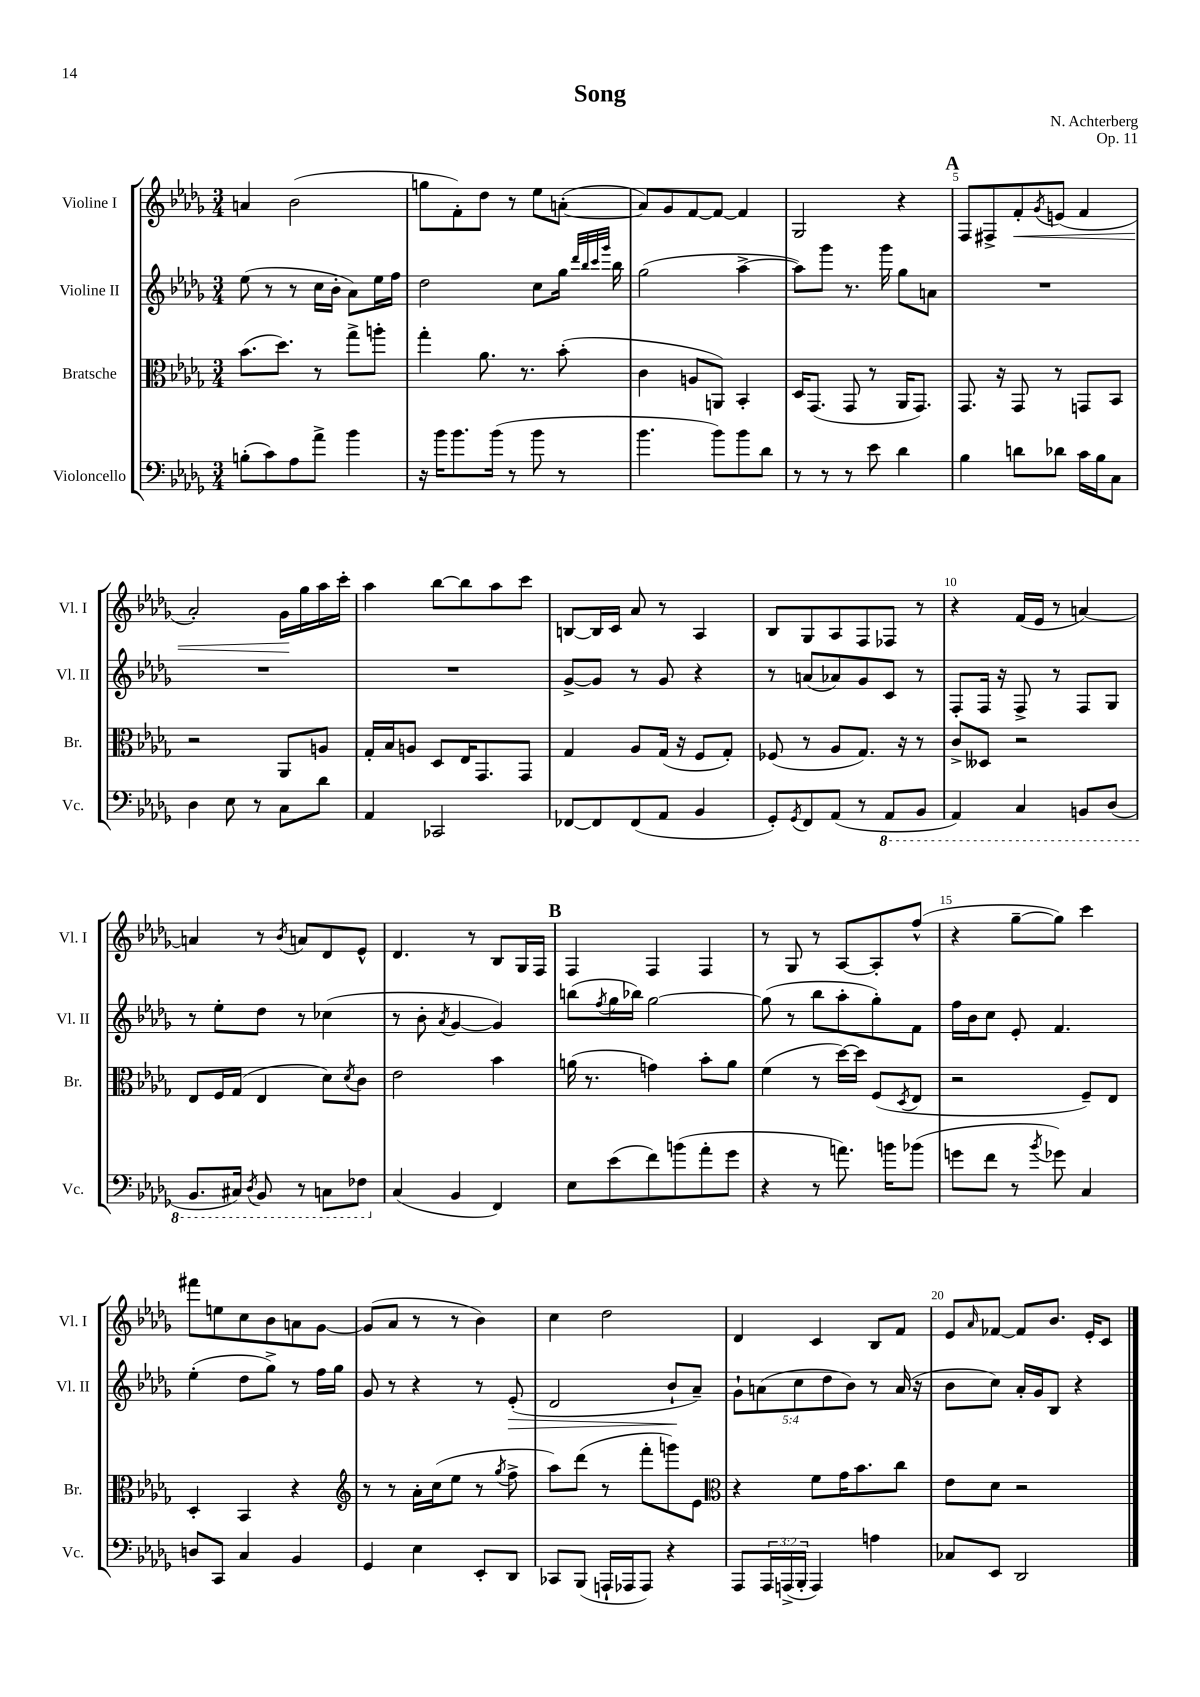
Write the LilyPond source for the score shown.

\header { title = "Song" composer = "N. Achterberg" opus = "Op. 11" }
<<
\new StaffGroup <<
\new Staff = "s0" \with { instrumentName = "Violine I" shortInstrumentName = "Vl. I" } {
    \clef treble \key des \major \numericTimeSignature \time 3/4
    a'4 bes'2( |
    g''8 f'8-.) des''8 r8 ees''8 a'8~-.( |
    a'8) ges'8 f'8~ f'8~ f'4 |
    ges2 r4 |
    \mark \markup { \bold "A" } f8 fis8-> f'8-.\< \acciaccatura { ges'8 } e'8( f'4 |
    aes'2-.) ges'16\! ges''16 aes''16 c'''16-. |
    aes''4 bes''8~ bes''8 aes''8 c'''8 |
    b8~ b16 c'16 aes'8 r8 aes4 |
    bes8 ges8 aes8 f8 fes8 r8 |
    r4 f'16( ees'16 r8 a'4~) |
    a'4 r8 \acciaccatura { bes'8 } a'8 des'8 ees'8-^ |
    des'4. r8 bes8 ges16 f16 |
    \mark \markup { \bold "B" } f4 f4 f4 |
    r8 ges8 r8 aes8~ aes8-. f''8-^( |
    r4 ges''8~-- ges''8) c'''4 |
    fis'''8 e''8 c''8 bes'8 a'8 ges'8~ |
    ges'8( aes'8 r8 r8 bes'4) |
    c''4 des''2 |
    des'4 c'4 bes8 f'8 |
    ees'8 \grace { aes'16 } fes'8~ fes'8 bes'8. ees'16-. c'8 \bar "|." |
}
\new Staff = "s1" \with { instrumentName = "Violine II" shortInstrumentName = "Vl. II" } {
    \clef treble \key des \major \numericTimeSignature \time 3/4 \override Staff.TupletNumber.text = #tuplet-number::calc-fraction-text
    ees''8( r8 r8 c''16 bes'16-. aes'8) ees''16 f''16 |
    des''2 c''8 ges''16 \grace { des'''32 bes''32 c'''32 ges'''32 } bes''16 |
    ges''2( aes''4~-> |
    aes''8) ges'''8 r8. ges'''16 ges''8 a'8 |
    \mark \markup { \bold "A" } R2. |
    R2. |
    R2. |
    ges'8~-> ges'8 r8 ges'8 r4 |
    r8 a'8( aes'8) ges'8 c'8 r8 |
    f8-. f16 r16 f8-> r8 f8 ges8 |
    r8 ees''8-. des''8 r8 ces''4( |
    r8 bes'8-. \acciaccatura { aes'8 } ges'4~ ges'4) |
    \mark \markup { \bold "B" } b''8( \acciaccatura { f''8 } ges''16 bes''16) ges''2~ |
    ges''8( r8 bes''8 aes''8-. ges''8-.) f'8 |
    f''16 bes'16 c''8 ees'8-. f'4. |
    ees''4-.( des''8 ges''8->) r8 f''16 ges''16 |
    ges'8 r8 r4 r8 ees'8-.\>( |
    des'2 bes'8-!\! aes'8--) |
    \tuplet 5/4 { ges'8-! a'8( c''8 des''8 bes'8) } r8 a'16( r16 |
    bes'8 c''8) aes'16-. ges'16 bes8 r4 \bar "|." |
}
\new Staff = "s2" \with { instrumentName = "Bratsche" shortInstrumentName = "Br." } {
    \clef alto \key des \major \numericTimeSignature \time 3/4
    bes'8.( des''8.) r8 ges''8-> a''8-. |
    ges''4-. aes'8. r8. bes'8-.( |
    c'4 a8 a,8) bes,4-. |
    des16 ges,8.( ges,8 r8 aes,16 ges,8.) |
    \mark \markup { \bold "A" } ges,8. r16 ges,8 r8 g,8 bes,8 |
    r2 aes,8 a8 |
    ges16-. bes16 a8 des8 ees16 ges,8. ges,8 |
    ges4 aes8 ges16( r16 f8 ges8-.) |
    fes8( r8 aes8 ges8.) r16 r8 |
    c'8-> deses8 r2 |
    ees8 f16 ges16( ees4 des'8) \acciaccatura { des'8 } c'8 |
    ees'2 bes'4 |
    \mark \markup { \bold "B" } a'16( r8. g'4) bes'8-. a'8 |
    f'4( r8 des''16~) des''16 f8( \acciaccatura { des8 } ees8 |
    r2 f8--) ees8 |
    des4-. bes,4 r4 |
    \clef treble r8 r8 aes'16-. c''16( ees''8 r8 \acciaccatura { ges''8 } f''8-> |
    aes''8) des'''8( r8 f'''8-. g'''8) ees'8 |
    \clef alto r4 f'8 ges'16 bes'8. c''8 |
    ees'8 des'8 r2 \bar "|." |
}
\new Staff = "s3" \with { instrumentName = "Violoncello" shortInstrumentName = "Vc." } {
    \clef bass \key des \major \numericTimeSignature \time 3/4 \override Staff.TupletNumber.text = #tuplet-number::calc-fraction-text
    b8-.( c'8) aes8 aes'8-> bes'4 |
    r16 bes'16 bes'8. bes'16( r8 bes'8 r8 |
    bes'4. bes'8) bes'8 des'8 |
    r8 r8 r8 ees'8 des'4 |
    \mark \markup { \bold "A" } bes4 d'8 des'8 c'16 bes16 c8 |
    des4 ees8 r8 c8 des'8 |
    aes,4 ces,2 |
    fes,8~ fes,8 fes,8( aes,8 bes,4 |
    ges,8-.) \acciaccatura { ges,8 } f,8 aes,8( r8 \ottava #-1 aes,,8 bes,,8 |
    aes,,4) c,4 b,,8 des,8( |
    bes,,8. cis,16) \acciaccatura { des,8 } bes,,8 r8 c,8 fes,8 \ottava #0 |
    c4( bes,4 f,4) |
    \mark \markup { \bold "B" } ees8 ees'8( f'8) b'8( aes'8-. ges'8 |
    r4 r8 a'8.) b'16 bes'8( |
    g'8 f'8 r8 \acciaccatura { bes'8 } ges'8) c4 |
    d8 c,8 c4 bes,4 |
    ges,4 ees4 ees,8-. des,8 |
    ces,8 bes,,8( a,,16-! aes,,16 aes,,8) r4 |
    aes,,8 \tuplet 3/2 { aes,,16 a,,16->( bes,,16-. } a,,4) a4 |
    ces8 ees,8 des,2 \bar "|." |
}
>>
>>
\layout { \context { \Score \override BarNumber.break-visibility = ##(#f #t #t) barNumberVisibility = #(every-nth-bar-number-visible 5) } }
